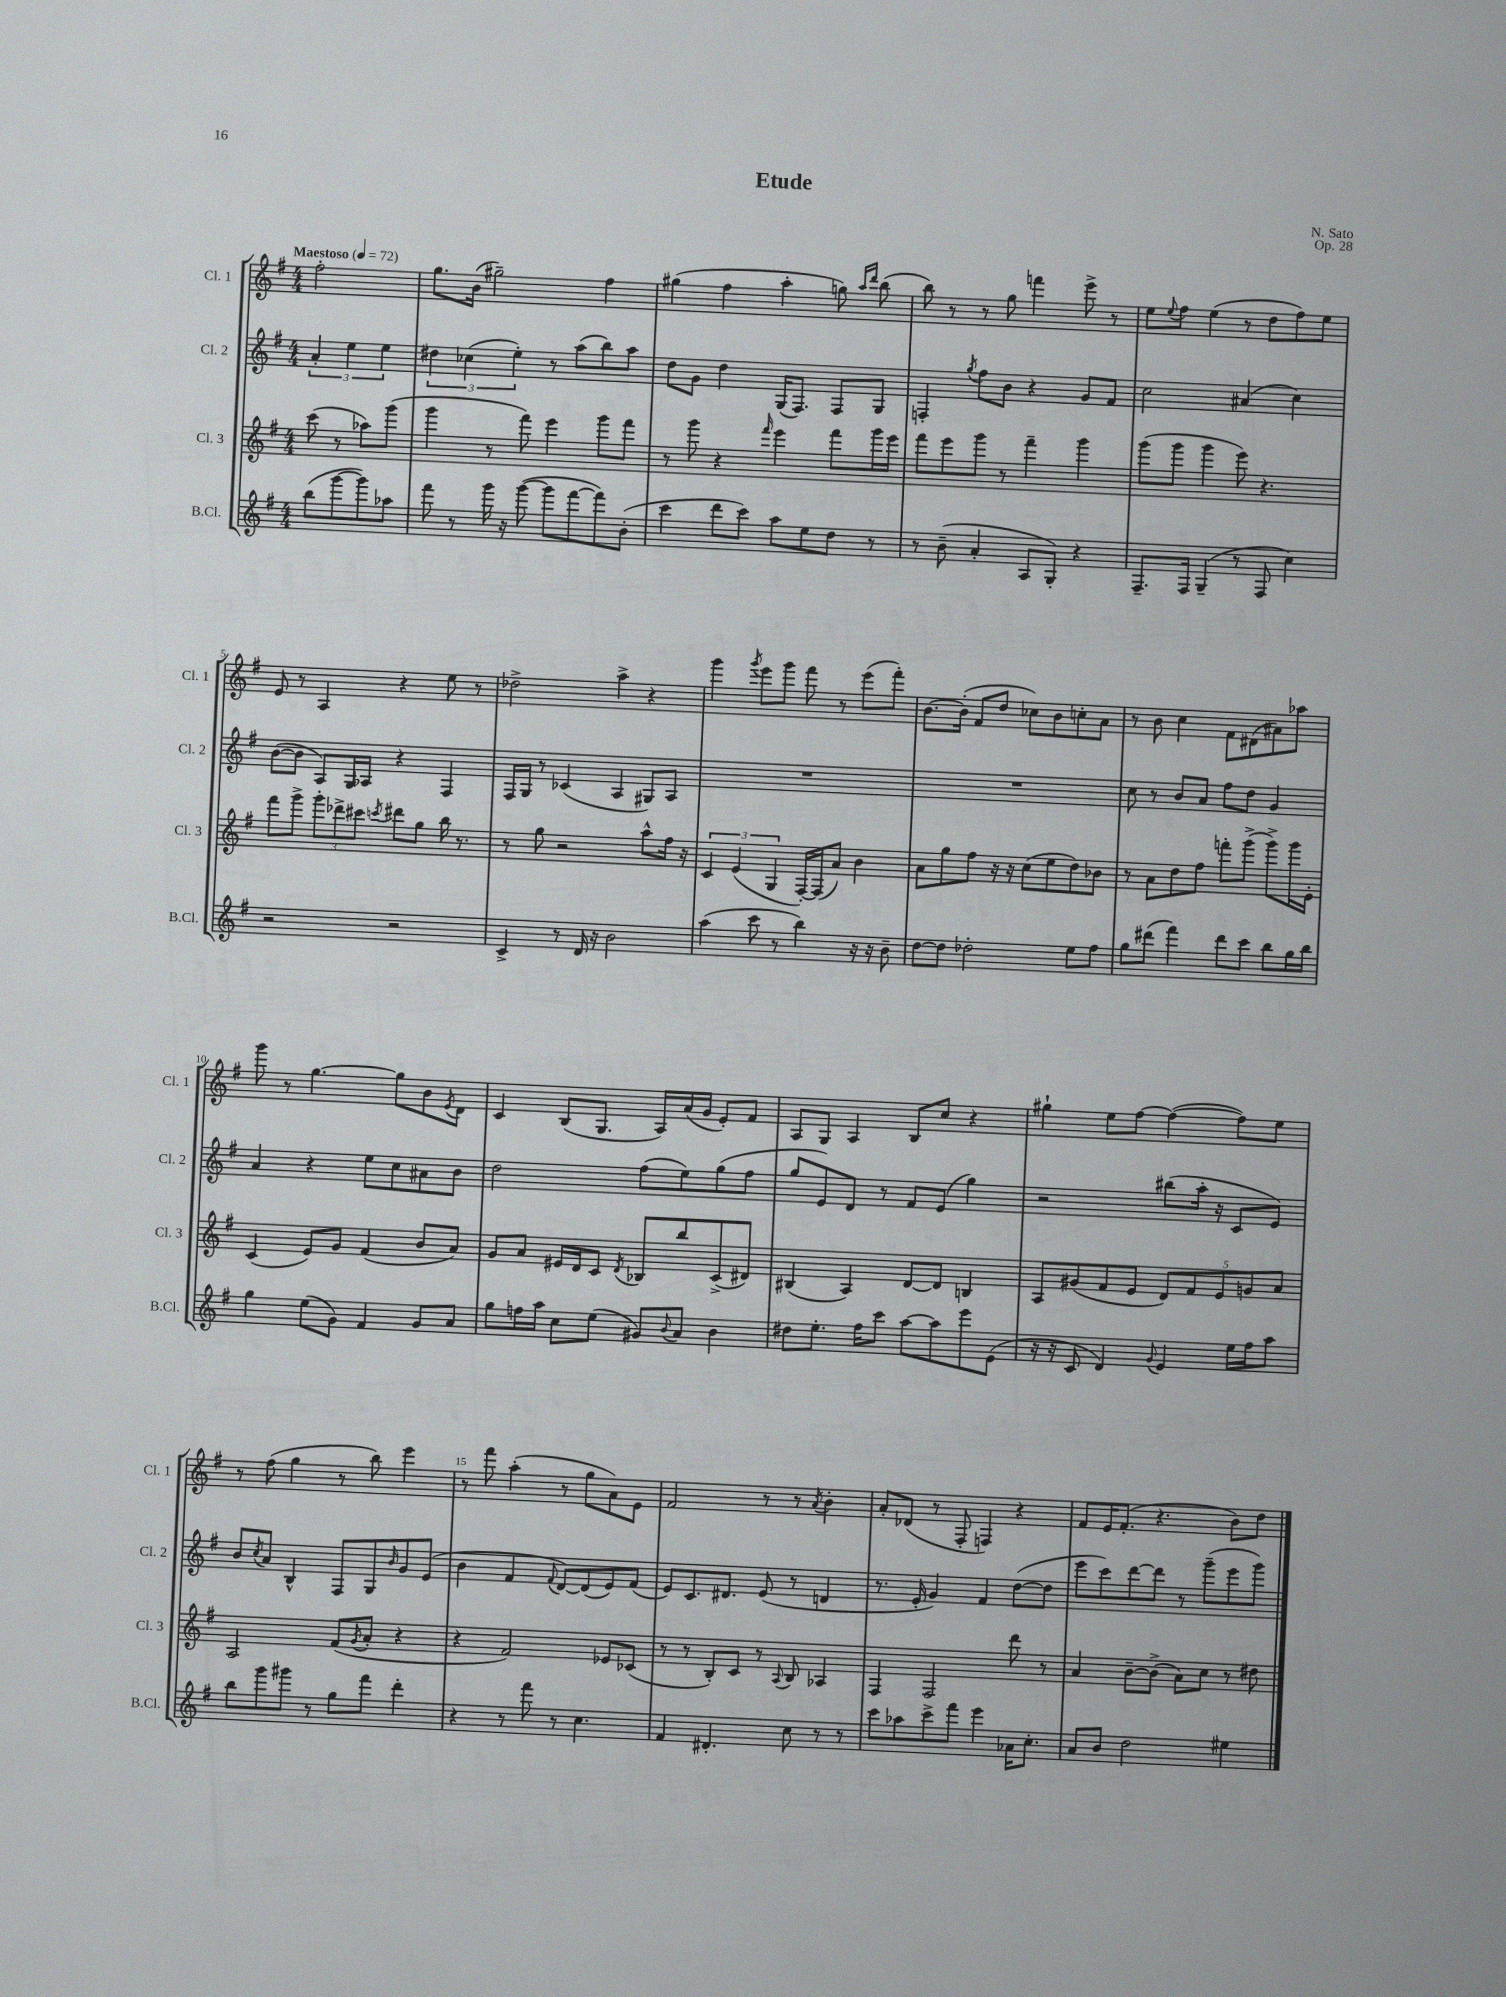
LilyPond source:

\header { title = "Etude" composer = "N. Sato" opus = "Op. 28" }
<<
\new StaffGroup <<
\new Staff = "s0" \with { instrumentName = "Cl. 1" shortInstrumentName = "Cl. 1" } {
    \clef treble \key g \major \numericTimeSignature \time 4/4 \partial 2 \tempo "Maestoso" 4 = 72
    fis''2-. |
    g''8. b'16( gis''2--) fis''4 |
    gis''4( fis''4 a''4-. g''8) \grace { a''16 d'''16 } b''8( |
    b''8) r8 r8 g''8 f'''4 e'''8-> r8 |
    e''8 \appoggiatura { e''8 } fis''8 e''4( r8 d''8 fis''8) e''8 |
    e'8 r8 a4 r4 e''8 r8 |
    des''2-> a''4-> r4 |
    g'''4 \acciaccatura { g'''8 } e'''8 g'''8 fis'''8 r8 e'''8( fis'''8-.) |
    b'8.~ b'16-.( fis'8 d''8 ces''8) b'8 c''8-. a'8 |
    r8 b'8 c''4 fis'8 dis'8( ais'8) aes''8 |
    g'''8 r8 g''4.~ g''8 b'8 \acciaccatura { e'8 } d'8 |
    c'4 b8( g8. a16) a'16( g'16 e'8-.) fis'8 |
    a8 g8 a4 b8 c''8 r4 |
    gis''4-! e''8 fis''8~ fis''4~( fis''8) e''8 |
    r8 fis''8( g''4 r8 b''8) e'''4 |
    r8 fis'''8 a''4-.( r8 g''8 a'8) e'8 |
    fis'2 r8 r8 \acciaccatura { a'8 } b'4-. |
    a'8-. des'8( r8 fis8-. f4) r4 |
    fis'8 e'16 fis'8.-.( r4. b'8) d''8 \bar "|." |
}
\new Staff = "s1" \with { instrumentName = "Cl. 2" shortInstrumentName = "Cl. 2" } {
    \clef treble \key g \major \numericTimeSignature \time 4/4 \partial 2
    \tuplet 3/2 { a'4-. e''4 e''4 } |
    \tuplet 3/2 { dis''4 ces''4( e''4-.) } r8 a''8( b''8) a''8 |
    d''8 g'8 d''4 g16( fis8.) fis8 g8 |
    f4-. \acciaccatura { g''8 } fis''8 b'8 r4 g'8 fis'8 |
    c''2 ais'4( c''4) |
    b'8~( b'8 a8) g16 aes16 r4 fis4 |
    fis16 g16 r8 ces'4( a4 gis8) a8 |
    R1 |
    R1 |
    c''8 r8 b'8 a'8 fis''8 d''8 g'4 |
    a'4 r4 e''8 c''8 ais'8 b'8 |
    d''2 fis''8( e''8) g''8( fis''8 |
    g''8 e'8) d'8 r8 fis'8 e'8( g''4) |
    r2 bis''8( a''16-. r16 c'8 e'8) |
    b'8 \acciaccatura { c''8 } a'8 b4-^ fis8 g8 \grace { b'16 } g'8 e'8( |
    b'4 fis'4 \appoggiatura { fis'8 } d'8~) d'8( e'8) fis'8( |
    e'8) c'8. dis'8. e'8( r8 d'4 |
    r8. e'16-. g'4) fis'4 d''8~( d''8 |
    e'''8 c'''8) d'''8~ d'''8 r8 g'''8--( e'''8 g'''8) \bar "|." |
}
\new Staff = "s2" \with { instrumentName = "Cl. 3" shortInstrumentName = "Cl. 3" } {
    \clef treble \key g \major \numericTimeSignature \time 4/4 \partial 2
    c'''8( r8 aes''8) g'''8( |
    g'''4 r8 fis'''8) e'''4 g'''8 fis'''8 |
    r8 g'''8 r4 \grace { fis'''16 } e'''4 fis'''8 g'''16 e'''16 |
    fis'''8 e'''8 g'''8 r8 fis'''4-- g'''4 |
    g'''8( g'''8 g'''4 e'''8) r4. |
    fis'''8 g'''8-> \tuplet 3/2 { g'''8-. des'''8-> cis'''8 } \acciaccatura { c'''8 } dis'''8 g''8 b''16 r8. |
    r8 g''8 r2 a''8-^ fis''16 r16 |
    \tuplet 3/2 { c'4 e'4( g4 } fis16~-.) fis16( a'8) b'4 |
    a'8 g''8 fis''8 r16 r16 c''8( e''8 d''8) bes'8 |
    r8 a'8 d''8 fis''8 f'''8-. g'''8->( g'''8->) g'''16 e'16-. |
    c'4( e'8) g'8 fis'4( b'8 a'8) |
    g'8 a'8 eis'16 d'16 c'8 \acciaccatura { d'8 } bes8 b''8 c'8->( dis'8) |
    bis4( a4) d'8~ d'8 b4 |
    a8 gis'8( fis'8 e'8 \tuplet 5/4 { d'8) fis'8 e'8 g'8 a'8 } |
    a2 fis'8( \acciaccatura { g'8 } a'8-. r4 |
    r4 fis'2) ees'8 ces'8( |
    r8 r8 b8-.) c'8 r8 \appoggiatura { a8 } b8 aes4 |
    fis4 fis2 d'''8 r8 |
    a'4 b'8~-- b'8->( a'8) c''8 r8 dis''8 \bar "|." |
}
\new Staff = "s3" \with { instrumentName = "B.Cl." shortInstrumentName = "B.Cl." } {
    \clef treble \key g \major \numericTimeSignature \time 4/4 \partial 2
    b''8( g'''8~ g'''8) aes''8 |
    fis'''8 r8 g'''16 r16 g'''8~( g'''8 fis'''8~ fis'''8) b'8-.( |
    c'''4 d'''8 c'''8) a''8 e''8 d''8 r8 |
    r8 b'8--( a'4-. a8 g8-.) r4 |
    fis8.-- fis16 g4--( r8 fis8 c''4) |
    r2 r2 |
    c'4-> r8 d'16 r16 b'2 |
    a''4( c'''8 r8 b''4) r16 r16 b'8-- |
    d''8~ d''8 des''2-. e''8 fis''8 |
    g''8 dis'''8( fis'''4) dis'''8 c'''8 b''8 g''16 b''16 |
    g''4 e''8( g'8) fis'4 g'8 a'8 |
    g''8 f''16 a''16 c''8 e''8( gis'8) \appoggiatura { b'8 } a'8 b'4 |
    dis''8 e''8.-. fis''16 c'''8 a''8~ a''8 e'''8 e'8( |
    r16 r16 c'8 d'4) \appoggiatura { g'8 } e'4 e''16 fis''16 a''8 |
    b''8 g'''8 gis'''8 r8 g''8 fis'''8 d'''4-. |
    r4 r8 fis'''8 r8 c''4. |
    fis'4 dis'4.-. c''8 r8 r8 |
    c'''8 aes''8 c'''8-> fis'''8 e'''4 aes'16 c''8.-. |
    a'8 b'8 d''2 eis''4 \bar "|." |
}
>>
>>
\layout { \context { \Score \override BarNumber.break-visibility = ##(#f #t #t) barNumberVisibility = #(every-nth-bar-number-visible 5) } }
